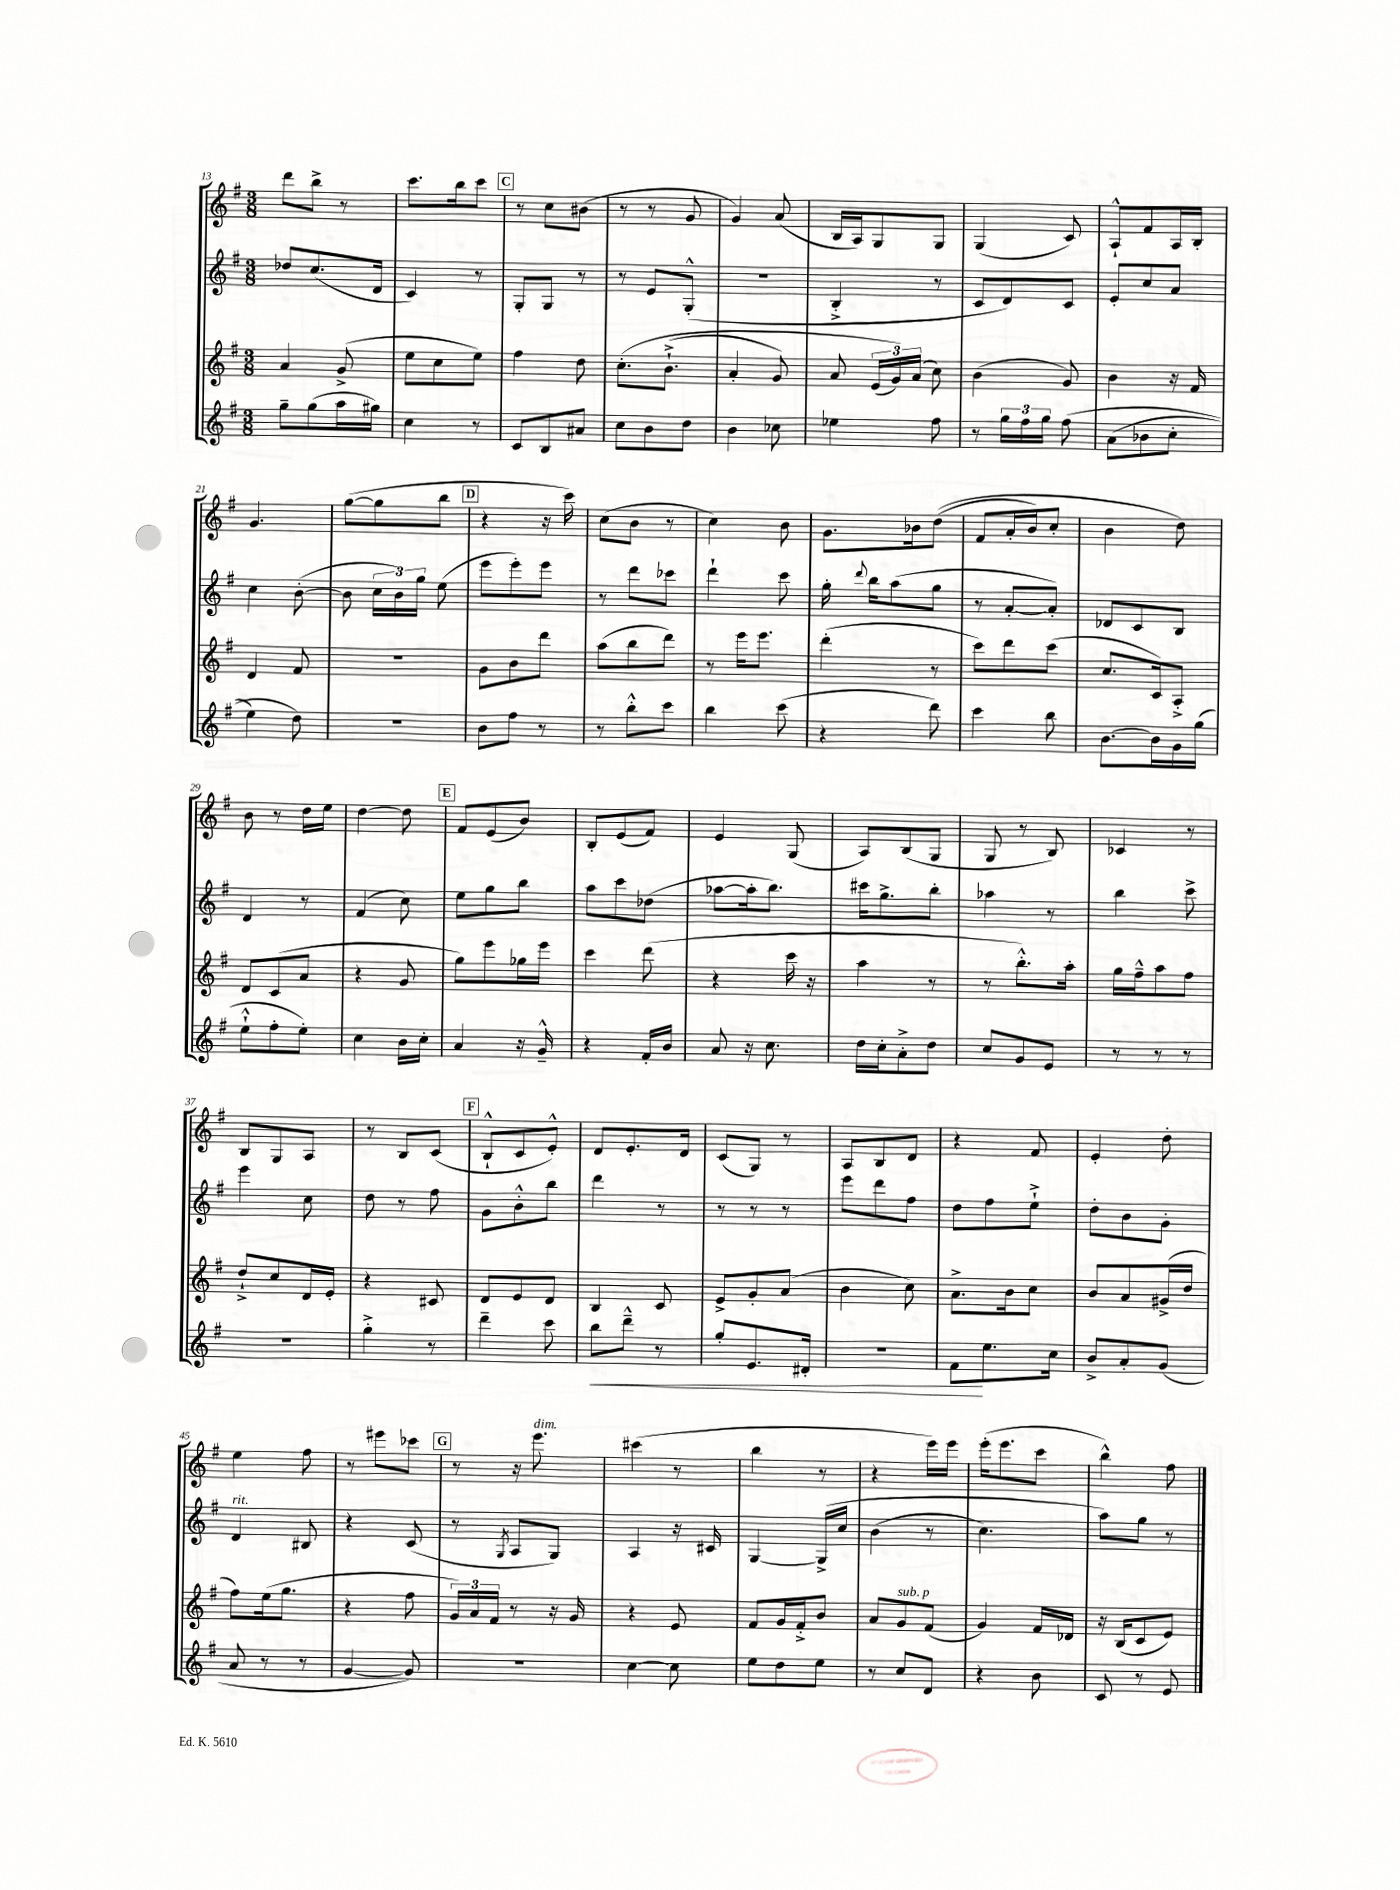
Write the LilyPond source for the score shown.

<<
\new StaffGroup <<
\new Staff = "s0" {
    \clef treble \key g \major \numericTimeSignature \time 3/8
    \autoBeamOff d'''8[ b''8]-> r8 |
    c'''8.[ b''16 c'''8] |
    \mark \markup { \box "C" } r8 c''8[ bis'8]( |
    r8 r8 g'8 |
    g'4) a'8( |
    b16[ a16) g8 g8] |
    g4( c'8) |
    a8[-!-^ fis'8 a16 b16]-. |
    g'4. |
    g''8[~( g''8 b''8] |
    \mark \markup { \box "D" } r4 r16 c'''16) |
    c''8[( b'8] r8 |
    c''4) b'8 |
    g'8.[ bes'16 d''8](\( |
    fis'8[ a'16-. b'16) c''8]-. |
    b'4 d''8\) |
    b'8 r8 d''16[ e''16] |
    d''4~ d''8 |
    \mark \markup { \box "E" } fis'8[ e'8( b'8]) |
    b8[-. e'8( fis'8]) |
    e'4 g8( |
    a8[) b8( g8] |
    g8 r8 b8) |
    ces'4 r8 |
    b8[ g8 a8] |
    r8 b8[ c'8]( |
    \mark \markup { \box "F" } b8[-!-^ c'8 e'8]-.-^) |
    d'8[ e'8.-. d'16] |
    c'8[( g8]) r8 |
    a8[ b8 d'8] |
    r4 fis'8 |
    e'4-. d''8-. |
    e''4 fis''8 |
    r8 eis'''8[ ces'''8] |
    \mark \markup { \box "G" } r8 r16 e'''8.^\markup { \italic "dim." } |
    cis'''4( r8 |
    b''4 r8 |
    r4 e'''16[) e'''16] |
    e'''16[-.( e'''8. c'''8] |
    b''4-^) fis''8 \bar "|." |
}
\new Staff = "s1" {
    \clef treble \key g \major \numericTimeSignature \time 3/8
    \autoBeamOff des''8[ c''8.( d'16] |
    c'4) r8 |
    \mark \markup { \box "C" } g8[-. g8] r8 |
    r8 e'8[ g8]-.-^( |
    R4. |
    b4-.-> r8 |
    c'8[ d'8) c'8] |
    e'8[-. c''8 a'8] |
    c''4 b'8~-.( |
    b'8 \tuplet 3/2 { c''16[ b'16) g''16] } e''8( |
    \mark \markup { \box "D" } e'''8[ e'''8-.) e'''8] |
    r8 d'''8[ ces'''8] |
    d'''4-! c'''8 |
    g''16-. \appoggiatura { d'''8 } b''16[ a''8( g''8] |
    r8 a'8[~-. a'8]-.) |
    des'8[ c'8 b8] |
    d'4 r8 |
    fis'4( c''8) |
    \mark \markup { \box "E" } e''8[ g''8 b''8] |
    a''8[ c'''8 des''8]( |
    aes''8[~ aes''16-. b''8.]) |
    cis'''16[ g''8.-> b''8]-. |
    aes''4 r8 |
    b''4 c'''8-> |
    e'''4 c''8 |
    d''8 r8 fis''8 |
    \mark \markup { \box "F" } g'8[ b'8-.-^ b''8] |
    d'''4 r8 |
    r8 r8 r8 |
    e'''8[ d'''8 fis''8] |
    d''8[ fis''8 e''8]-!-> |
    d''8[-. b'8 g'8]-. |
    d'4^\markup { \italic "rit." } bis8 |
    r4 c'8( |
    \mark \markup { \box "G" } r8 \acciaccatura { g8 } a8[ g8]) |
    a4 r16 cis'16 |
    g4~ g16[->\( c''16] |
    b'4( r8 |
    c''4.) |
    a''8[\) g''8] r8 \bar "|." |
}
\new Staff = "s2" {
    \clef treble \key g \major \numericTimeSignature \time 3/8
    \autoBeamOff a'4 g'8->( |
    e''8[ c''8 e''8]) |
    \mark \markup { \box "C" } fis''4 d''8 |
    c''8.[-.\( b'8.]-!->( |
    a'4-. g'8) |
    a'8 \tuplet 3/2 { e'16[( g'16)\) a'16]( } c''8) |
    b'4( g'8) |
    b'4 r16 fis'16 |
    d'4 fis'8 |
    R4. |
    \mark \markup { \box "D" } g'8[ b'8 d'''8] |
    a''8[( b''8 d'''8]) |
    r8 e'''16[ e'''8.] |
    d'''4-.( r8 |
    c'''8[) d'''8 c'''8]( |
    c''8.[ c'16) a8]-.-> |
    d'8[ c'8( a'8] |
    r4 g'8 |
    \mark \markup { \box "E" } g''8[) e'''8 ges''16 e'''16] |
    c'''4 d'''8( |
    r4 c'''16 r16 |
    a''4 r8 |
    r8 b''8.[-.-^) a''16]-. |
    g''16[ fis''16---^ a''8 fis''8] |
    d''8[-!-> c''8 d'16 e'16]-. |
    r4 cis'8 |
    \mark \markup { \box "F" } d'8[ e'8 d'8] |
    b4 c'8 |
    e'8[-> g'8-. a'8]( |
    b'4 c''8) |
    a'8.[-> b'16 c''8] |
    b'8[ a'8 gis'16->( d''16] |
    fis''8[) e''16( g''8.] |
    r4 fis''8 |
    \mark \markup { \box "G" } \tuplet 3/2 { g'16[) a'16 fis'16] } r8 r16 g'16 |
    r4 e'8 |
    fis'8[ g'16 fis'16-.-> b'8] |
    a'8[ g'8^\markup { \italic "sub. p" } fis'8]( |
    g'4) fis'16[ des'16] |
    r16 b16[( c'8 e'8]) \bar "|." |
}
\new Staff = "s3" {
    \clef treble \key g \major \numericTimeSignature \time 3/8
    \autoBeamOff g''8[-- g''8( a''16 gis''16]) |
    c''4 r8 |
    \mark \markup { \box "C" } c'8[ b8 ais'8] |
    c''8[ b'8 d''8] |
    b'4 ces''8 |
    ees''4 fis''8 |
    r8 \tuplet 3/2 { g''16[ fis''16 g''16] } fis''8\( |
    a'8[( bes'8 c''8]-. |
    e''4) d''8\) |
    R4. |
    \mark \markup { \box "D" } b'8[ fis''8] r8 |
    r8 b''8[-.-^ c'''8] |
    b''4 c'''8( |
    r4 d'''8) |
    c'''4 b''8 |
    b'8.[~ b'16 g'16 g''16]( |
    e''8[-!-^ fis''8-. e''8]-.) |
    c''4 b'16[ c''16]-. |
    \mark \markup { \box "E" } a'4 r16 g'16---^ |
    r4 fis'16[-. b'16] |
    a'8 r16 c''8. |
    d''16[ c''16-. a'8-.-> d''8] |
    c''8[ g'8 e'8] |
    r8 r8 r8 |
    R4. |
    g''4-.-> r8 |
    \mark \markup { \box "F" } d'''4-- c'''8 |
    b''8[\< d'''8]---^ r8 |
    g''8[-. e'8. dis'16]-. |
    R4. |
    fis'8[\! e''8. c''16] |
    b'8[-> a'8-. g'8]( |
    a'8 r8 r8 |
    g'4~ g'8) |
    \mark \markup { \box "G" } R4. |
    c''4~ c''8 |
    e''8[ d''8 e''8] |
    r8 c''8[ d'8] |
    r4 b'8 |
    c'8 r8 e'8 \bar "|." |
}
>>
>>
\layout { \context { \Score currentBarNumber = #13 } }
